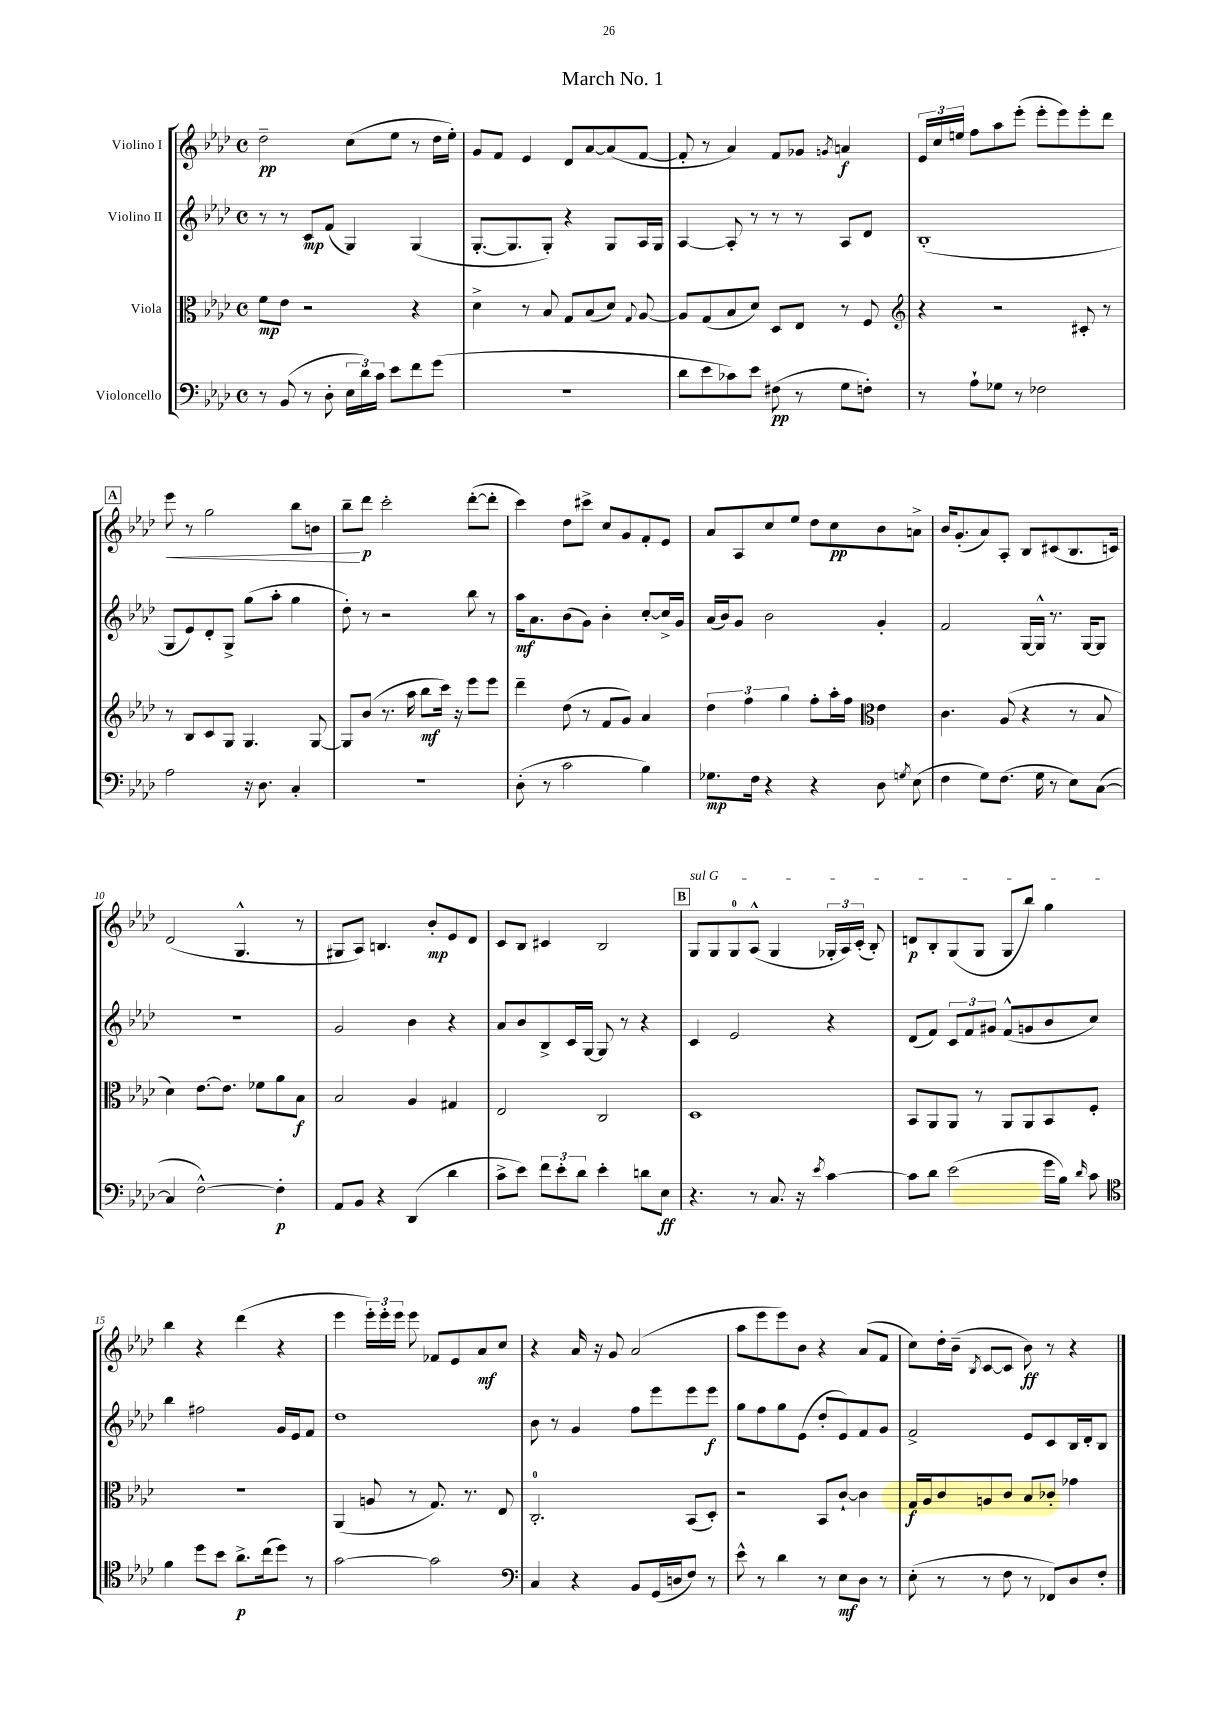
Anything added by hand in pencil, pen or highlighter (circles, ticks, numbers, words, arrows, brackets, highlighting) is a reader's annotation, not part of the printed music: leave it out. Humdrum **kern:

**kern	**kern	**kern	**kern
*staff4	*staff3	*staff2	*staff1
*clefF4	*clefC3	*clefG2	*clefG2
*k[b-e-a-d-]	*k[b-e-a-d-]	*k[b-e-a-d-]	*k[b-e-a-d-]
*M4/4	*M4/4	*M4/4	*M4/4
*met(c)	*met(c)	*met(c)	*met(c)
8r	8f\L	8r	2dd-~\
(8BB-/	8e-\J	8r	.
8r	2r	8c/L	.
8D-'\	.	(8f/J	.
24E-\LL	.	4G/)	(8cc\L
24d-\)	.	.	.
24c\JJ	.	.	.
8e-\L	.	.	8ee-\J
8f\	4r	(4G/	8r
(8g\J	.	.	16dd-\LL
.	.	.	16ee-'\JJ)
=	=	=	=
1r	4d-^\	[8.G'/L	8g/L
.	.	.	8f/J
.	.	8.G/]	.
.	8r	.	4e-/
.	8B-/	8G'/J)	.
.	8G/L	4r	8d-/L
.	(8B-/	.	[8a-/
.	8d-/J)	8G/L	(8a-/]
.	8qqG/	.	.
.	[8A-/	16A-/L	[8f/J
.	.	16G/JJ	.
=	=	=	=
8d-\L	8A-/]L	[4A-/	8f'/]
8e-\	(8G/	.	8r
8c-\)	8B-/	8A-'/]	4a-/)
8e-\J	8d-/J)	8r	.
(8F#\	8D-/L	8r	8f/L
8r	8E-/J	8r	8g-/J
.	.	.	8qg/
8G\L	8r	8A-/L	4a/
8F'\J)	8F/	8d-/J	.
=	=	=	=
*	*clefG2	*	*
8r	4r	(1B-'	24e-/LL
.	.	.	24cc/
.	.	.	24ee/JJ
8A-`\L	.	.	8ff\L
8G-\J	2r	.	8aa-\
8r	.	.	(8eee-'\J
2F-\	.	.	8eee-'\L
.	.	.	8eee-\)
.	8c#'/	.	8eee-'\
.	8r	.	8ddd-\J
=	=	=	=
2A-\	8r	8G/L	8eee-\
.	8B-/L	8e-/)	8r
.	8c/	8d-'/	2gg\
.	8G/J	8G^/J	.
16r	4.G/	(8gg\L	.
8.D-\	.	.	.
.	.	8aa-'\J	.
4C'/	.	4gg\	8bb-\L
.	[8G/	.	8b\J
=	=	=	=
1r	8G/]L	8dd-'\)	8bb-~\L
.	(8b-/J	8r	8ddd-\J
.	8.r	2r	2ccc'\
.	16aa-\	.	.
.	8bb-\L	.	.
.	16ccc\Jk)	.	.
.	16r	.	.
.	8eee-\L	8bb-\	([8ddd-'\L
.	8eee-\J	8r	8ddd-'\]J
=	=	=	=
(8D-'\	4ddd-~\	16aa-\LK	4ccc\)
.	.	8.a-\	.
8r	.	.	.
2c\	(8dd-\	(8b-\	8dd-\L
.	8r	8g\J)	8ccc#^\J
.	8f/L	4b-'\	8cc/L
.	8g/J)	.	8g/
4B-\)	4a-/	[8cc'/L	8f'/
.	.	16cc^/]L	8e-/J
.	.	16g/JJ	.
=	=	=	=
8.G-\L	6dd-\	(16a-/LL	8a-/L
.	.	16b-/J)	.
.	.	8g/J	8A-/
.	6ff\	.	.
16F\Jk	.	.	.
4r	.	2b-\	8cc/
.	6gg\	.	.
.	.	.	8ee-/J
4r	8ff'\L	.	8dd-\L
.	16aa-'\L	.	8cc\
.	16ff\JJ	.	.
*	*clefC3	*	*
8D-\	4e-\	4g'/	8b-\
8qG/	.	.	.
(8E-\	.	.	8a^\J
=	=	=	=
4F\	4.c\	2f/	16b-/LK
.	.	.	(8.g'/
8G\L)	.	.	8a-/)
(8.F\J	(8A-/	.	8A-'/J
.	4r	[16G/LL	8B-/L
16G\	.	16G^^/]JJ	.
8r	.	8.r	(8c#/
8E-\L)	8r	.	8.B-/
.	.	[16G/LK	.
([8C\J	8B-/	8G/]J	.
.	.	.	16c/Jk)
=	=	=	=
4C/]	4d-\)	1r	(2d-/
[2F^^\)	[8.e-\L	.	.
.	8.e-\]J	.	.
.	.	.	4.G^^/
.	8f-\L	.	.
4F'\]	8a-\	.	.
.	8B-\J	.	8r
=	=	=	=
8AA-/L	2B-/	2g/	8G#/L
8BB-/J	.	.	8A-/J)
4r	.	.	4.B/
(4DD-/	4A-/	4b-\	.
.	.	.	8b-'/L
4d-\	4G#/	4r	8e-/
.	.	.	8d-/J
=	=	=	=
8c^\L	2E-/	8a-/L	8c/L
8e-\J)	.	8b-/	8B-/J
12f\L	.	8B-^/	4c#/
12e-'\	.	.	.
.	.	16c/L	.
12d-\J	.	.	.
.	.	[16G/JJ	.
4e-'\	2C/	8G/]	2B-/
.	.	8r	.
8d\L	.	4r	.
8E-\J	.	.	.
=	=	=	=
4.r	1D-	4c/	8G/L
.	.	.	8G/
.	.	2e-/	8G/
8r	.	.	(8A-^^/J
8.C/	.	.	4G/
16r	.	.	.
8qe-/	.	.	.
[4c\	.	4r	24G-'/LL
.	.	.	24A-/)
.	.	.	(24c'/JJ
.	.	.	8B-'/)
=	=	=	=
8c\]L	8BB-/L	(8d-/L	8d/L
8d-\J	8AA-/	8f/J)	8B-'/
(2e-\	8AA-/J	12c/L	(8G/
.	.	12f/	.
.	8r	.	8G/J
.	.	12g#/J	.
.	8AA-/L	(8f^^/L	8G/L
.	8AA-/	8g/	8bb-/J)
16g\LL	8BB-/	8b-/	4gg\
16B-\JJ)	.	.	.
16qqd-/	.	.	.
8c\	8F'/J	8cc/J)	.
=	=	=	=
*clefC4	*	*	*
4f\	1r	4bb-\	4bb-\
8dd-\L	.	2ff#\	4r
8b-\J	.	.	.
8.a-^\L	.	.	(4ddd-\
(16cc\k	.	.	.
8dd-\J)	.	16g/LL	4r
.	.	16e-/J	.
8r	.	8f/J	.
=	=	=	=
[2g\	(4AA-/	1dd-	4eee-\
.	8A/	.	24eee-'\LL)
.	.	.	24eee-'\
.	.	.	24eee-\JJ
.	8r	.	8eee-\
2g\]	8.G/)	.	8f-/L
.	.	.	8e-/
.	8.r	.	.
.	.	.	8a-/
.	8E-/	.	8cc/J
=	=	=	=
*clefF4	*	*	*
4C/	2.C'/	8b-\	4r
.	.	8r	.
4r	.	4g/	16a-/
.	.	.	16r
.	.	.	8g/
8BB-/L	.	8ff\L	(2a-/
(16GG/L	.	8eee-\	.
16D/J	.	.	.
8F/J)	(8BB-/L	8eee-\	.
8r	8D-'/J)	8eee-\J	.
=	=	=	=
8e-^^\	2r	8gg\L	8aa-\L
8r	.	8ff\	8eee-\
4d-\	.	8gg\	8eee-\)
.	.	(8e-\J	8b-\J
8r	8BB-/L	8dd-'/L	4r
8E-\L	[8c`/J	8e-/)	.
8D-\J	4c\]	8f/	(8a-/L
8r	.	8g/J	8f/J
=	=	=	=
(8E-'\	16G/LL	2f^/	8cc\L)
.	16A-/J	.	.
8r	8c/	.	16dd-'\L
.	.	.	(16b-~\JJ
.	.	.	8qB-/
8r	8A/	.	[8c/L
8F\	8c/J	.	8c/]J
8r	8B-/L	8e-/L	8b-\)
8FF-/L)	8c-'/J	8c/	8r
8D-/	4g-\	16B-/L	4r
.	.	16d-'/J	.
8F'/J	.	8B-/J	.
==	==	==	==
*-	*-	*-	*-
